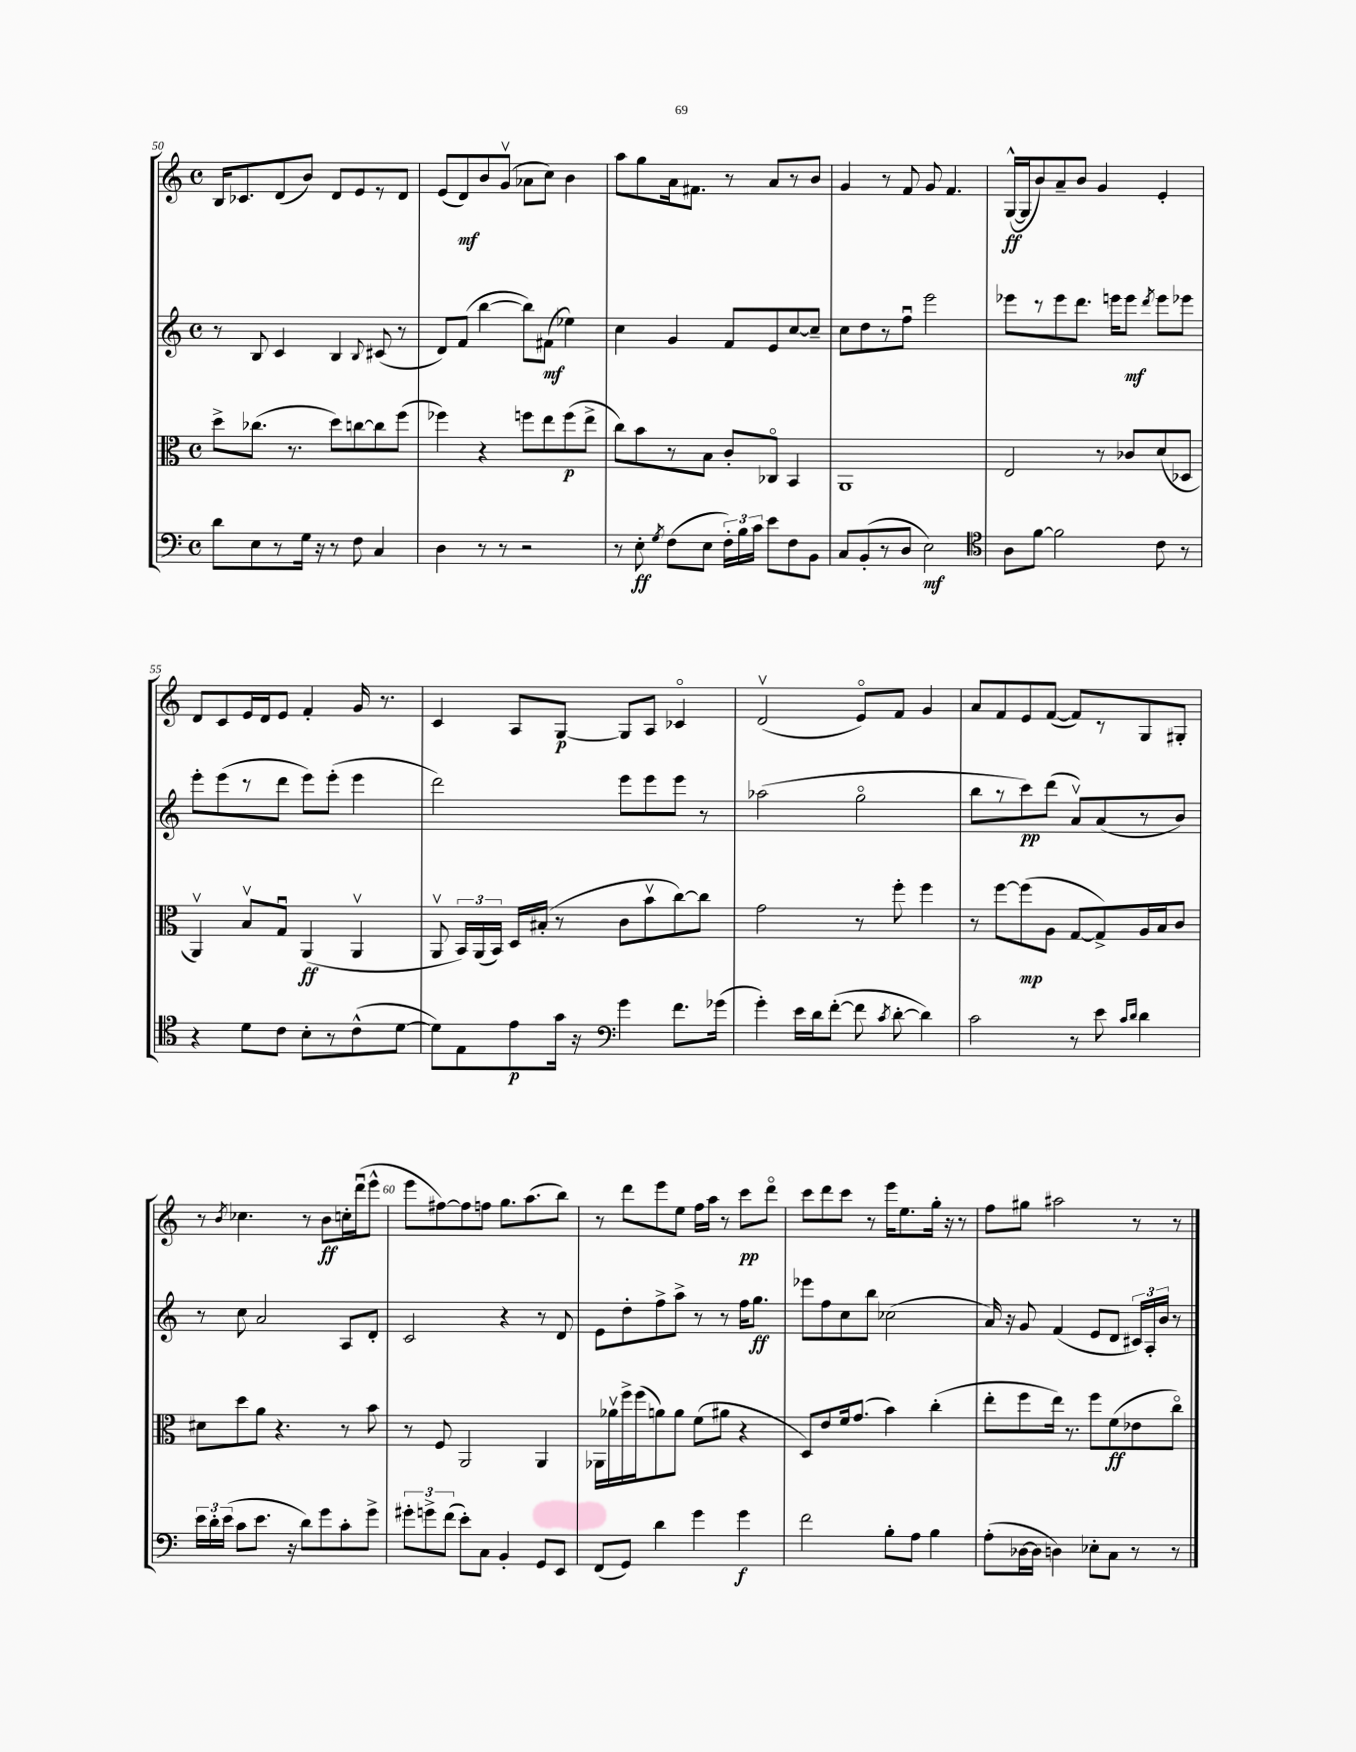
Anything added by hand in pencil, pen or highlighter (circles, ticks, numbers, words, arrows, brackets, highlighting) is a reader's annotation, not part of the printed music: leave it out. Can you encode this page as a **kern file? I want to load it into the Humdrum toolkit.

**kern	**kern	**kern	**kern
*staff4	*staff3	*staff2	*staff1
*clefF4	*clefC3	*clefG2	*clefG2
*k[]	*k[]	*k[]	*k[]
*M4/4	*M4/4	*M4/4	*M4/4
*met(c)	*met(c)	*met(c)	*met(c)
8d\L	8dd^\L	8r	16B/LK
.	.	.	8.c-/
8E\	(8.cc-\J	8B/	.
8r	.	4c/	(8d/
.	8.r	.	.
16G\Jk	.	.	8b/J)
16r	.	.	.
8r	8dd\L)	4B/	8d/L
8F\	[8cc\	.	8e/
.	.	8qqB/	.
4C/	8cc\]	(8c#/	8r
.	(8ff\J	8r	8d/J
=	=	=	=
4D\	4ff-\)	8d/L)	(8e/L
.	.	(8f/J	8d/)
8r	4r	[4bb\	8b/
8r	.	.	(8gv/J
2r	8ff\L	8bb\]L)	8a-\L
.	8ee\	(8f#\J	8cc\J)
.	(8ff\	4ee-\)	4b\
.	8ee^\J	.	.
=	=	=	=
8r	8cc\L)	4cc\	8aa\L
8E'\	8b\	.	8gg\
8qG/	.	.	.
(8F\L	8r	4g/	16a\k
.	.	.	8.f#\J
8E\J	8B\J	.	.
24F'\LL)	8c'/L	8f/L	8r
24B\	.	.	.
24c\JJ	.	.	.
8e\L	8C-o/J	8e/	8a/L
8F\	4BB/	[8cc/	8r
8BB\J	.	8cc~/]J	8b/J
=	=	=	=
8C/L	1AA	8cc\L	4g/
(8BB'/	.	8dd\	.
8r	.	8r	8r
8D/J	.	8ffu\J	8f/
2E\)	.	2eee\	8g/
.	.	.	4.f/
=	=	=	=
*clefC4	*	*	*
8A\L	2E/	8eee-\L	([16G^^/LL
.	.	.	16G/]J
[8f\J	.	8r	8b/)
2f\]	.	8eee-\	8a~/
.	.	8.ddd\J	8b/J
.	8r	.	4g/
.	.	16eee\LK	.
.	8c-/L	8eee\J	.
.	.	8qddd/	.
8c\	(8d/	8eee\L	4e'/
8r	8D-/J	8eee-\J	.
=	=	=	=
4r	4AAv/)	8eee'\L	8d/L
.	.	(8eee\	8c/
8d\L	8Bv/L	8r	16e/L
.	.	.	16d/J
8c\J	8Gu/J	8ddd\J	8e/J
8B'\L	(4AA/	8eee\L)	4f'/
8r	.	(8eee'\J	.
(8c^^\	4AAv/	4eee\	16g/
.	.	.	8.r
[8d\J	.	.	.
=	=	=	=
8d\]L)	8AAv/	2ddd\)	4c/
8E\	24BB/LL)	.	.
.	(24AA/	.	.
.	24BB/JJ)	.	.
8e\	16D/LL	.	8A/L
.	(16B#'/JJ	.	.
16g\Jk	8r	.	[8G/J
16r	.	.	.
*clefF4	*	*	*
4g\	8c\L	8eee\L	8G/]L
.	8bv\	8eee\	8A/J
8.f\L	[8cc\)	8eee\J	4c-o/
.	8cc\]J	8r	.
(16g-\Jk	.	.	.
=	=	=	=
4g'\)	2g\	(2aa-\	(2dv/
16e\LL	.	.	.
16d\J	.	.	.
([8f'\J	.	.	.
8f\]	8r	2ggo\	8eo/L)
8qc/	.	.	.
[8d'\	8ff'\	.	8f/J
4d\])	4ff\	.	4g/
=	=	=	=
2c\	8r	8bb\L	8a/L
.	[8ff\L	8r	8f/
.	(8ff\]	8ccc\)	8e/
.	8A\J	(8ddd\J	([8f/J
8r	[8G/L	8av/L)	8f/]L)
8e\	8G^/])	(8a/	8r
16qqc/LL	.	.	.
16qqd/JJ	.	.	.
4d\	16A/L	8r	8G/
.	16B/J	.	.
.	8c/J	8b/J)	8G#'/J
=	=	=	=
24e\LL	8d#\L	8r	8r
24d'\	.	.	.
(24e\JJ	.	.	.
.	.	.	8qb/
8c\L	8dd\	8cc\	4.cc-\
8.e\J	8a\J	2a/	.
.	4.r	.	.
16r	.	.	.
8d\L)	.	.	8r
8g\	.	.	8b\L
8c'\	8r	8A/L	16cc'\L
.	.	.	(16dddu\J
8g^\J	8b\	8d'/J	8eee^^\J
=	=	=	=
12g#'\L	8r	2c/	8eee\L
12g^\	.	.	.
.	8F/	.	[8ff#\)
(12f\J	.	.	.
8e'\L)	2AA/	.	8ff#\]
8C\J	.	.	8ff\J
4BB'/	.	4r	8.gg\L
.	.	.	(8.aa\
8GG/L	4AA/	8r	.
8EE/J	.	8d/	8bb\J)
=	=	=	=
(8FF/L	16AA-\LL	8e\L	8r
.	16a-v\	.	.
8GG/J)	16ff^\	8dd'\	8ddd\L
.	(16ff\J	.	.
4d\	8a\)	8ff^\	8eee\
.	8a\J	8aa^\J	8ee\J
4g\	(8f\L	8r	16ff\LL
.	.	.	16aa\JJ
.	8a#\J	8r	8r
4g\	4r	16ff\LK	8ccc\L
.	.	8.gg\J	.
.	.	.	8dddo\J
=	=	=	=
2f\	8D/L)	8eee-\L	8ccc\L
.	8e/	8ff\	8ddd\
.	16f/k	8cc\	8ccc\J
.	(8.g/J	.	.
.	.	8bb\J	8r
8B'\L	4b\)	(2cc-\	16eee\LK
.	.	.	8.ee\
8A\J	.	.	.
4B\	(4cc'\	.	16gg'\Jk
.	.	.	16r
.	.	.	8r
=	=	=	=
(8A'\L	8ee'\L	16a/)	8ff\L
.	.	16r	.
[16D-\L	8ff\	8g/	8gg#\J
16D-\]JJ	.	.	.
4D\)	16ee\Jk)	(4f/	2aa#\
.	8.r	.	.
8E-'\L	8ff\L	8e/L	.
8C\J	(8f\	8d/J	.
8r	8e-\	24c#/LL)	8r
.	.	24A'/	.
.	.	24b/JJ	.
8r	8cco\J)	8r	8r
==	==	==	==
*-	*-	*-	*-
